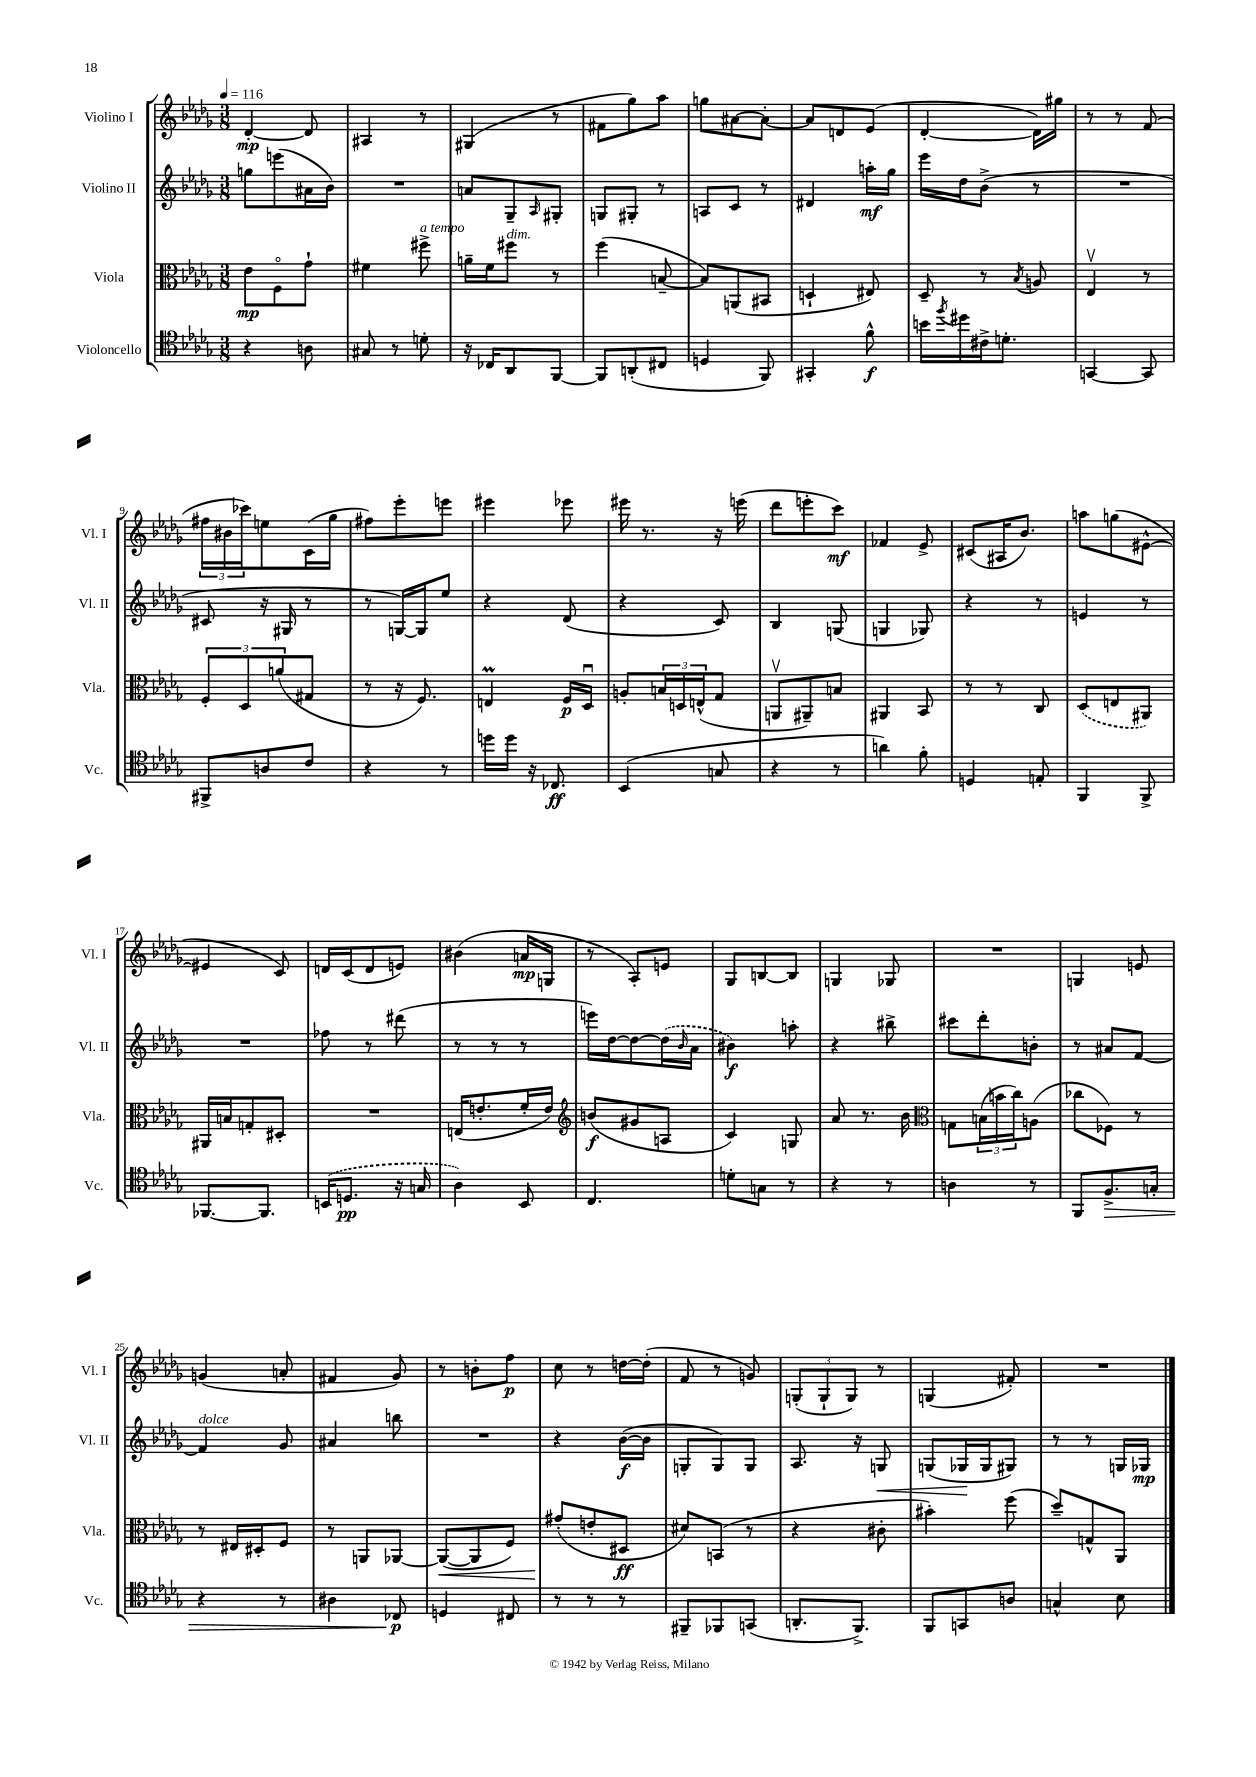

**kern	**kern	**kern	**kern
*staff4	*staff3	*staff2	*staff1
*clefC4	*clefC3	*clefG2	*clefG2
*k[b-e-a-d-g-]	*k[b-e-a-d-g-]	*k[b-e-a-d-g-]	*k[b-e-a-d-g-]
*M3/8	*M3/8	*M3/8	*M3/8
*MM116	*MM116	*MM116	*MM116
4r	8e-\L	8gg\L	[4d-'/
.	8Fo\	(8eee\	.
8A\	8g-`\J	16a#\L	8d-/]
.	.	16b-\JJ)	.
=	=	=	=
8G#/	4f#\	4.r	4A#/
8r	.	.	.
8d'\	8ff#^\	.	8r
=	=	=	=
16r	16a~\LL	8a/L	(4G#/
16C-/LK	16f\J	.	.
8AA-/	8ff#\J	8G-~/	.
.	.	16qqA-/	.
[8FF/J	8r	8G#'/J	8r
=	=	=	=
8FF/]L	(4ff\	8G/L	8f#\L
(8AA'/	.	8G#'/J	8gg-\)
8C#/J	[8B~/	8r	8aa-\J
=	=	=	=
4D/	8B/]L)	8A/L	8gg\L
.	(8AA/	8c/J	[8a#\
8FF/)	8BB#/J	8r	8a#'\_J
=	=	=	=
4GG#'/	4D`/	4d#/	8a#/]L
.	.	.	8d/
8f^^\	8E#/)	16aa'\LL	(8e-/J
.	.	16gg-\JJ	.
=	=	=	=
16b\LL	8D-~/	16eee-\LL	[4d-'/
8qff/	.	.	.
16dd#\	.	16dd-\J	.
16c#^\J	8r	(8b-^\J	.
8.d'\J	.	.	.
.	8qB-/	.	.
.	8A/	8r	16d-\]LL)
.	.	.	16gg#\JJ
=	=	=	=
[4GG/	4E-v/	4.r	8r
.	.	.	8r
8GG/]	8r	.	(8f/
=	=	=	=
8FF#^/L	12F'/L	8c#/	24ff#\LL
.	.	.	24b#\
.	12D-/	.	24ccc-\J)
8A/	.	16r	8ee\
.	(12a/	.	.
.	.	16G#/	.
8c/J	8G#/J	8r	(16c\L
.	.	.	16gg-\JJ
=	=	=	=
4r	8r	8r	8ff#\L)
.	16r	[16G/LL)	8eee-'\
.	8.F/)	16G/]J	.
8r	.	8ee-/J	8eee\J
=	=	=	=
16dd\LL	4E/	4r	4eee#\
16dd\JJ	.	.	.
16r	.	.	.
8.C-/	.	.	.
.	16F/LL	(8d-/	8eee-\
.	16D-u/JJ	.	.
=	=	=	=
(4BB-/	8A'/L	4r	16eee#\
.	.	.	8.r
.	24B/L	.	.
.	24D/	.	.
.	(24E^^/J	.	.
8G/	8G-/J	8c/)	16r
.	.	.	(16eee\
=	=	=	=
4r	8AAv/L	4B-/	8ddd-\L
.	8AA#~/)	.	8eee'\
8r	8B/J	(8G/	8ccc\J)
=	=	=	=
4a\)	4AA#/	4G/	4f-/
8f'\	8BB-/	8G-/)	8e-^/
=	=	=	=
4D/	8r	4r	(8c#/L
.	8r	.	16A#/K
.	.	.	8.b-/J)
8E'/	8C/	8r	.
=	=	=	=
4FF/	(8D-/L	4e/	8aa\L
.	8E/	.	(8gg\
8FF^/	8AA#/J)	8r	[8e#^^\J
=	=	=	=
[8.FF-/L	16AA#/LL	4.r	4e#/]
.	16B/J	.	.
.	8G'/	.	.
8.FF-/]J	.	.	.
.	8D#'/J	.	8c/)
=	=	=	=
(16BB/LK	4.r	8ff-\	16d/LL
8.D/J	.	.	(16c/J
.	.	8r	8d/
16r	.	(8ddd#\	8e/J)
16G/	.	.	.
=	=	=	=
4A-\)	(16E/LK	8r	(4b#\
.	8.e'/	.	.
.	.	8r	.
8BB-/	16f'/L	8r	16a/LL
.	16e/JJ)	.	16G/JJ
=	=	=	=
*	*clefG2	*	*
4.C/	(8b/L	16eee\LL)	8r
.	.	[16dd-\J	.
.	8g#/	8dd-\_	8A-'/L)
.	8A/J	(16dd-\]L	8e/J
.	.	16qqb-/	.
.	.	16a-\JJ	.
=	=	=	=
8d'\L	4c/)	4b#\)	8G-/L
8G\J	.	.	[8B/
8r	8G/	8aa'\	8B/]J
=	=	=	=
4r	8a-/	4r	4G/
.	8.r	.	.
8r	.	8bb#^\	8G-/
.	16b-\	.	.
=	=	=	=
*	*clefC3	*	*
4A\	8G\L	8ccc#\L	4.r
.	(24B\L	8ddd-'\	.
.	24b\	.	.
.	24cc\J)	.	.
8r	(8A\J	8b'\J	.
=	=	=	=
8FF/L	8cc-\L	8r	4G/
8.F^/	8F-\J)	8a#/L	.
.	8r	[8f/J	8e/
16G'/Jk	.	.	.
=	=	=	=
4r	8r	4f/]	(4g/
.	16E#/LL	.	.
.	16D#'/J	.	.
8r	8F/J	8g-/	8a'/
=	=	=	=
4A#\	8r	4a#/	4f#/
.	8AA/L	.	.
8C-/	[8AA-/J	8bb\	8g-/)
=	=	=	=
4D/	(8AA-/_L	4.r	8r
.	8AA-/]	.	8b'\L
8C#/	8F/J)	.	8ff\J
=	=	=	=
8r	(8g#'/L	4r	8cc\
8r	8e'/	.	8r
8r	8D#/J	([16b-\LL	[16dd\LL
.	.	16b-\]JJ	(16dd'\]JJ
=	=	=	=
8FF#~/L	8d#/L)	8G'/L	8f/
8FF-/	(8BB/J	8G/)	8r
(8GG/J	8r	8G/J	8g/)
=	=	=	=
8.AA'/L	4r	8.A-/	(12G'/L
.	.	.	12G`/
.	.	.	12G/J)
8.FF^/J)	.	16r	.
.	8c#'\	8G/	8r
=	=	=	=
8FF/L	4b#'\)	(8G/L	(4G/
8GG/	.	16G-/L	.
.	.	16G-/J	.
8A/J	(8ff\	8G#/J)	8f#'/)
=	=	=	=
4G^^/	8dd-~/L)	8r	4.r
.	8G^^/	8r	.
8B-\	8AA-/J	16G/LL	.
.	.	16G-/JJ	.
==	==	==	==
*-	*-	*-	*-
